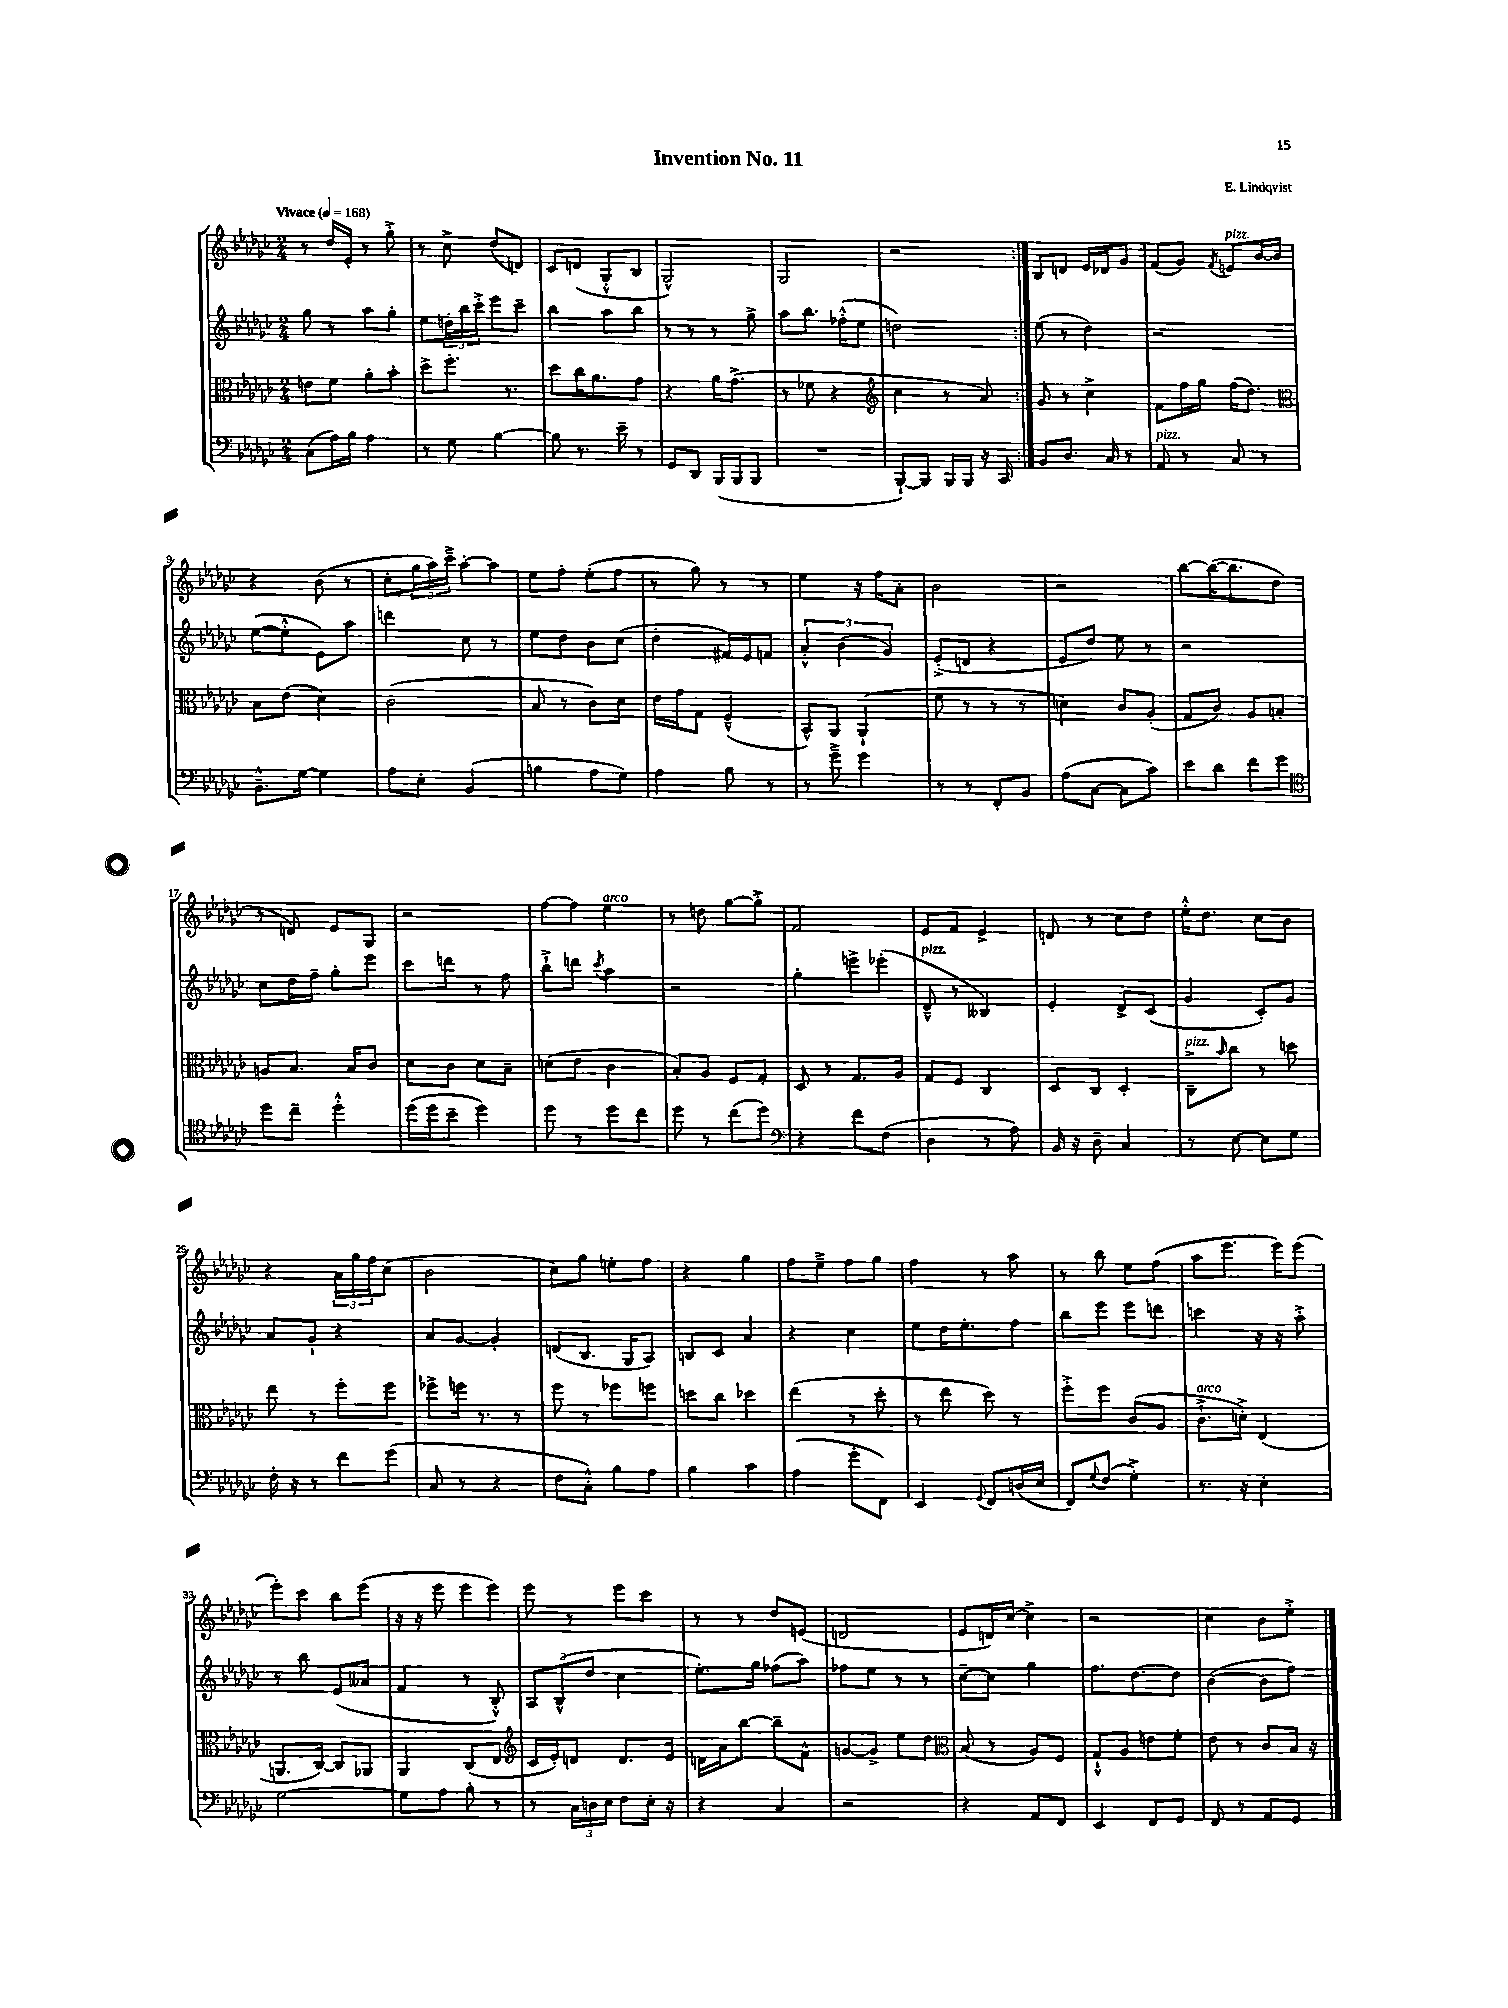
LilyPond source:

\header { title = "Invention No. 11" composer = "E. Lindqvist" }
<<
\new StaffGroup <<
\new Staff = "s0" {
    \clef treble \key ges \major \numericTimeSignature \time 2/4 \tempo "Vivace" 4 = 168
    \repeat volta 2 { r8 des''16 ees'16-. r8 ges''8-.-> |
    r8 ces''8-> des''8( d'8) |
    ces'8 d'8( ges8-.-^ bes8 |
    ges2-^) |
    ges2 |
    r2 | }
    bes8 d'8 ees'16 des'16 ges'8 |
    f'8( ges'8) \acciaccatura { f'8 } e'8^\markup { \italic "pizz." } bes'16~ bes'16 |
    r4 bes'8( r8 |
    ces''8-. \tuplet 3/2 { ges''16 aes''16) ces'''16---> } aes''8~-. aes''8 |
    ees''8 f''8-. ees''8-.( f''8 |
    r8 ges''8) r8 r8 |
    ees''4 r16 f''16 aes'8-. |
    bes'2 |
    r2 |
    bes''8~ bes''16~( bes''8. des''8 |
    r8 d'8) ees'8 ges8 |
    r2 |
    f''8~ f''8 ees''4^\markup { \italic "arco" } |
    r8 d''8 ges''8~ ges''8-.-> |
    f'2 |
    ees'8 f'8 ees'4-> |
    d'8 r8 ces''8 des''8 |
    ees''16-.-^ des''8. ces''8 bes'8 |
    r4 \tuplet 3/2 { aes'16 ges''16 f''16 } ces''8( |
    bes'2 |
    ces''8) ges''8 e''8-. f''8 |
    r4 ges''4 |
    f''8 ees''8---> f''8 ges''8 |
    f''4 r8 aes''8 |
    r8 bes''8 ees''8 f''8( |
    aes''8 ees'''8. ees'''16) ees'''8( |
    ees'''8-.) ces'''8 bes''8 ees'''8( |
    r16 r16 ees'''8 ees'''8 ees'''8) |
    ees'''8 r8 ees'''8 ces'''8 |
    r8 r8 des''8 e'8( |
    d'2 |
    ees'8 d'16) ces''16~ ces''4-> |
    r2 |
    ces''4 bes'8 ees''8-.-> \bar "|." |
}
\new Staff = "s1" {
    \clef treble \key ges \major \numericTimeSignature \time 2/4
    \repeat volta 2 { ges''8 r8 aes''8 ges''8-. |
    ees''8 \tuplet 3/2 { d''16-. bes''16 ces'''16-.-> } ees'''8 ces'''8-- |
    bes''4 aes''8 bes''8 |
    r8 r8 r8 ges''8-> |
    aes''8 bes''8. fes''16-.-^( ees''8 |
    d''2) | }
    ees''8( r8 des''4) |
    r2 |
    ees''8~( ees''8-.-^ ees'8) aes''8 |
    d'''4 ces''8 r8 |
    ees''8 des''8 bes'8 ces''8( |
    des''4-. fis'16) ees'16 f'8 |
    \tuplet 3/2 { aes'4-.-^ bes'4( ges'4) } |
    ees'8-.->( d'8 r4 |
    ees'8 des''8) ees''8 r8 |
    r2 |
    ces''8 des''16 f''16-- ges''8-. ees'''8 |
    ces'''8 d'''8 r8 f''8 |
    bes''8-!-> d'''8 \acciaccatura { ces'''8 } aes''4 |
    r2 |
    ges''4-. e'''8-> ees'''8-.( |
    des'8---^^\markup { \italic "pizz." } r8 beses4) |
    ees'4-. des'8-> ces'8( |
    ges'4 ces'8-.) ges'8 |
    aes'8 ges'8-! r4 |
    aes'8 ges'8~ ges'4-. |
    d'8( bes8. ges16 aes8) |
    b8 ces'8 aes'4 |
    r4 ces''4 |
    ees''8 des''16 ees''8.-. f''8 |
    bes''8 ees'''8 ees'''8 d'''8 |
    c'''4 r16 r16 aes''8-.-> |
    r8 bes''8 ees'8( aeses'8 |
    f'4 r8 bes8-.-^) |
    \tuplet 3/2 { aes8 bes8-^( des''8 } ces''4 |
    ees''8.-.) ges''16 fes''8( aes''8) |
    fes''8 ees''8 r8 r8 |
    ces''8~-- ces''8 ges''4 |
    f''8. des''8.~ des''8 |
    bes'4~( bes'8 f''8) \bar "|." |
}
\new Staff = "s2" {
    \clef alto \key ges \major \numericTimeSignature \time 2/4
    \repeat volta 2 { e'8 f'8 aes'8-. bes'8-. |
    des''8-> f''8.-. r8. |
    des''8 ces''16 aes'8. ges'8 |
    r4 aes'16 ges'8.->( |
    r8 fes'8 r4 |
    \clef treble ces''4 r8 aes'8) | }
    ges'8 r8 ces''4-> |
    f'8 f''16 ges''16 f''16( des''8.) |
    \clef alto bes8 ees'8( des'4) |
    ces'2( |
    bes8 r8 ces'8) des'8 |
    ees'16 ges'16 ges8 f4---^( |
    bes,8-^) aes,8 aes,4-!( |
    f'8 r8 r8 r8 |
    d'4) ces'8 aes8-.( |
    ges8 ces'8) aes8 b8-. |
    a8 bes8. bes16 ces'8 |
    des'8 ces'8 des'8 bes8-- |
    d'8( ees'8 ces'4 |
    bes8-.) aes8 f8 ges8-. |
    des8 r8 ges8. aes16 |
    ges8 f8 ces4 |
    des8 ces8 des4-. |
    ces8--->^\markup { \italic "pizz." } \grace { bes'16 } ces''8 r8 d''8 |
    ees''8 r8 f''8-. f''8 |
    fes''8-> f''16 r8. r8 |
    f''8 r8 fes''8 f''8 |
    d''8 ces''8 des''4 |
    ees''4( r8 des''8-. |
    r8 ees''8 des''8) r8 |
    f''8-.-> f''8 ces'8( aes8 |
    ces'8.-!->^\markup { \italic "arco" } d'16-.->) ees4( |
    a,8. ces16~) ces8 aes,8 |
    aes,4 ces8( ees8 |
    \clef treble ces'16 ees'16-.) d'8 d'8. ees'16 |
    d'16 aes'16 bes''8~ bes''8-- f'8-^ |
    g'8~ g'8-> ees''8 des''8 |
    \clef alto bes8( r8 aes8) f8 |
    ges8-!-^ aes8 e'8 f'8-. |
    ees'8 r8 ces'8 bes16 r16 \bar "|." |
}
\new Staff = "s3" {
    \clef bass \key ges \major \numericTimeSignature \time 2/4
    \repeat volta 2 { ces8( aes16) bes16 aes4 |
    r8 ges8 bes4~ |
    bes8 r8. ees'16-- r8 |
    ges,8 des,8 bes,,16( bes,,16 bes,,8 |
    R2 |
    bes,,8~-!) bes,,8 bes,,16 bes,,16 r16 ces,16 | }
    bes,8 des8. ces16 r8 |
    aes,8^\markup { \italic "pizz." } r8 ces8 r8 |
    bes,8.---^ ges16~ ges4 |
    aes8 ees8-. bes,4( |
    b4 aes8 ges8) |
    aes4 bes8 r8 |
    r8 ges'8---> ges'4 |
    r8 r8 f,8-. bes,8 |
    aes8( ces8~ ces8 ces'8) |
    ees'8 des'8 f'8 ges'8 |
    \clef tenor des''8 ces''8-- des''4-.-^ |
    des''16( des''16 bes'8-- des''4) |
    des''8 r8 des''8 ces''8 |
    des''8 r8 ces''8( des''8) |
    \clef bass r4 f'8 f8( |
    des4 r8 aes8) |
    bes,16 r16 des8-- ces4 |
    r8 ees8~ ees8 ges8 |
    f16-. r16 r8 f'8 ges'8( |
    ces8 r8 r4 |
    f8 ces8-.-^) bes8 aes8 |
    bes4 ces'4 |
    aes4( ges'8-. f,8) |
    ees,4 \appoggiatura { ges,8 } f,8 d16( ees16 |
    f,8) \appoggiatura { ges8 } f8( ges4-.->) |
    r8. r16 ees4-. |
    ges2~ |
    ges8 aes8 bes8-. r8 |
    r8 \tuplet 3/2 { ces16 d16 ees16 } f8 ees16-. r16 |
    r4 ces4 |
    r2 |
    r4 aes,8 f,8 |
    ees,4 f,8 ges,8 |
    f,8 r8 aes,8 ges,8 \bar "|." |
}
>>
>>
